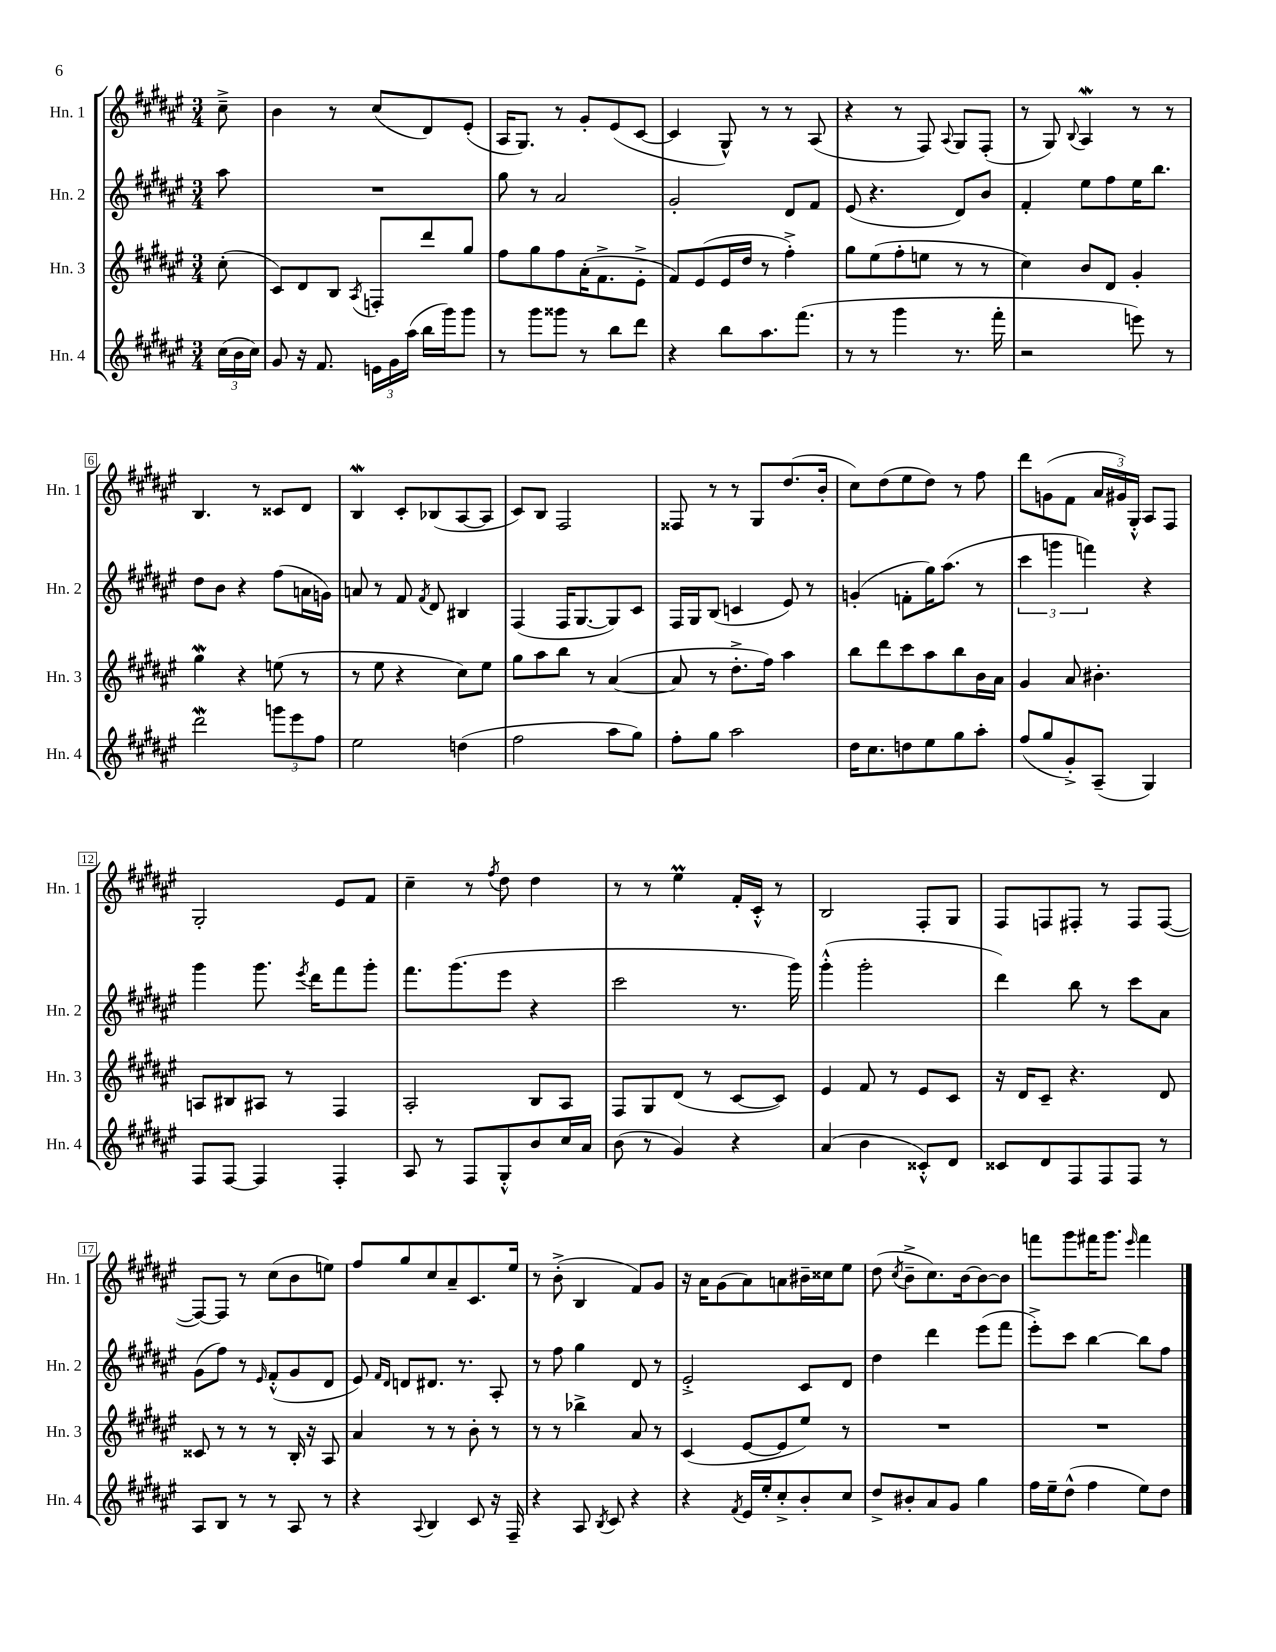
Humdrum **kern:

**kern	**kern	**kern	**kern
*staff4	*staff3	*staff2	*staff1
*clefG2	*clefG2	*clefG2	*clefG2
*k[f#c#g#d#a#e#]	*k[f#c#g#d#a#e#]	*k[f#c#g#d#a#e#]	*k[f#c#g#d#a#e#]
*M3/4	*M3/4	*M3/4	*M3/4
(24cc#	(8cc#'	8aa#	8cc#~^
24b	.	.	.
24cc#)	.	.	.
=	=	=	=
8g#	8c#)	2.r	4b
16r	8d#	.	.
8.f#	.	.	.
.	8B	.	8r
.	8qA#	.	.
24e	8F'	.	(8cc#
24g#	.	.	.
(24aa#	.	.	.
16bb	8ddd#	.	8d#)
16ggg#)	.	.	.
8ggg#	8gg#	.	(8e#'
=	=	=	=
8r	8ff#	8gg#	16A#
.	.	.	8.G#)
8ggg#	8gg#	8r	.
8ggg##	8ff#	2a#	8r
8r	(16a#'	.	8g#'
.	8.f#^	.	.
8bb	.	.	(8e#
8ddd#	8e#'^	.	[8c#
=	=	=	=
4r	8f#)	2g#'	4c#]
.	(8e#	.	.
8bb	16e#	.	8G#^^)
.	16dd#	.	.
8.aa#	8r	.	8r
.	4ff#'^)	8d#	8r
(8.fff#	.	.	.
.	.	8f#	(8A#
=	=	=	=
8r	8gg#	(8e#	4r
8r	(8ee#	4.r	.
4ggg#	8ff#'	.	8r
.	8ee	.	8F#)
.	.	.	8qqA#
8.r	8r	8d#)	8G#
.	8r	8b	(8F#'
16fff#'	.	.	.
=	=	=	=
2r	4cc#)	4f#'	8r
.	.	.	8G#)
.	.	.	8qqB
.	8b	8ee#	4A#
.	8d#	8ff#	.
8eee)	4g#'	16ee#	8r
.	.	8.bb	.
8r	.	.	8r
=	=	=	=
2ddd#	4gg#	8dd#	4.B
.	.	8b	.
.	4r	4r	.
.	.	.	8r
12ggg	(8ee	(8ff#	8c##
12eee#	.	.	.
.	8r	16a	8d#
12ff#	.	.	.
.	.	16g)	.
=	=	=	=
2ee#	8r	8a	4B
.	8ee#	8r	.
.	4r	8f#	8c#'
.	.	8qf#	.
.	.	8d#	(8B-
(4dd	8cc#)	4B#	[8A#
.	8ee#	.	8A#]
=	=	=	=
2ff#	8gg#	(4F#	8c#)
.	8aa#	.	8B
.	8bb	16F#	2F#
.	.	[8.G#	.
.	8r	.	.
8aa#	([4a#	8G#])	.
8gg#)	.	8c#	.
=	=	=	=
8ff#'	8a#]	16F#	8F##
.	.	16G#	.
8gg#	8r	(8B	8r
2aa#	8.dd#'^	4c	8r
.	.	.	8G#
.	16ff#)	.	.
.	4aa#	8e#)	(8.dd#
.	.	8r	.
.	.	.	16b'
=	=	=	=
16dd#	8bb	(4g'	8cc#)
8.cc#	.	.	.
.	8ddd#	.	(8dd#
8dd	8ccc#	8f'	8ee#
8ee#	8aa#	16gg#)	8dd#)
.	.	(8.aa#	.
8gg#	8bb	.	8r
8aa#'	16b	8r	8ff#
.	16a#	.	.
=	=	=	=
(8ff#	4g#	6ccc#	8ddd#
8gg#	.	.	(8g
.	.	6ggg	.
8g#'^)	8a#	.	8f#
.	.	6fff)	.
(8A#~	4.b#'	.	24a#
.	.	.	24g#)
.	.	.	24G#'^^
4G#)	.	4r	8A#
.	.	.	8F#
=	=	=	=
8F#	8A	4ggg#	2G#'
[8F#	8B#	.	.
4F#]	8A#	8.ggg#	.
.	8r	.	.
.	.	8qeee#	.
.	.	16ddd#	.
4F#'	4F#	8fff#	8e#
.	.	8ggg#'	8f#
=	=	=	=
8A#	2A#'	8.fff#	4cc#~
8r	.	.	.
.	.	(8.ggg#	.
8F#	.	.	8r
.	.	.	8qff#
8G#'^^	.	8eee#	8dd#
8b	8B	4r	4dd#
16cc#	8A#	.	.
16a#	.	.	.
=	=	=	=
(8b	8F#	2ccc#	8r
8r	8G#	.	8r
4g#)	(8d#	.	4ee#
.	8r	.	.
4r	[8c#	8.r	16f#'
.	.	.	16c#'^^
.	8c#])	.	8r
.	.	16ggg#)	.
=	=	=	=
(4a#	4e#	(4ggg#'^^	2B
4b	8f#	2ggg#'	.
.	8r	.	.
8c##'^^)	8e#	.	8F#'
8d#	8c#	.	8G#
=	=	=	=
8c##	16r	4ddd#)	8F#
.	16d#	.	.
8d#	8c#~	.	8F
8F#	4.r	8bb	8F#'
8F#	.	8r	8r
8F#	.	8ccc#	8F#
8r	8d#	8a#	([8F#
=	=	=	=
8A#	8c##	(8g#	8F#_)
8B	8r	8ff#)	8F#]
8r	8r	8r	8r
.	.	16qqe#	.
8r	8r	(8f#'^^	(8cc#
8A#	16B'	8g#	8b
.	16r	.	.
8r	8A#	8d#	8ee)
=	=	=	=
4r	4a#	8e#)	8ff#
.	.	16qqf#	.
.	.	16qqd#	.
.	.	8d	8gg#
8qqA#	.	.	.
4B	8r	8.d#	8cc#
.	8r	.	8a#~
.	.	8.r	.
8c#	8b'	.	8.c#
16r	8r	8A#'	.
16F#~	.	.	16ee#
=	=	=	=
4r	8r	8r	8r
.	8r	8ff#	(8b'^
8A#	4bb-^	4gg#	4B
8qB	.	.	.
8c#	.	.	.
4r	8a#	8d#	8f#)
.	8r	8r	8g#
=	=	=	=
4r	(4c#	2e#'^	16r
.	.	.	16a#
.	.	.	(8g#
8qf#	.	.	.
16e#	[8e#	.	8a#)
16ee#'	.	.	.
8cc#'^	8e#]	.	8a
8b'	8ee#)	8c#	16b#~
.	.	.	16cc##
8cc#	8r	8d#	8ee#
=	=	=	=
8dd#^	2.r	4dd#	(8dd#
.	.	.	8qcc#
8b#'	.	.	8b~^
8a#	.	4ddd#	8.cc#)
8g#	.	.	.
.	.	.	[16b
4gg#	.	(8eee#	8b_
.	.	8fff#	8b]
=	=	=	=
16ff#	2.r	8eee#'^)	8fff
16ee#~	.	.	.
(8dd#^^	.	8ccc#	8ggg#
4ff#	.	[4bb	16fff#
.	.	.	8.ggg#
.	.	.	16qqeee#
8ee#)	.	8bb]	4fff#
8dd#	.	8ff#	.
==	==	==	==
*-	*-	*-	*-
